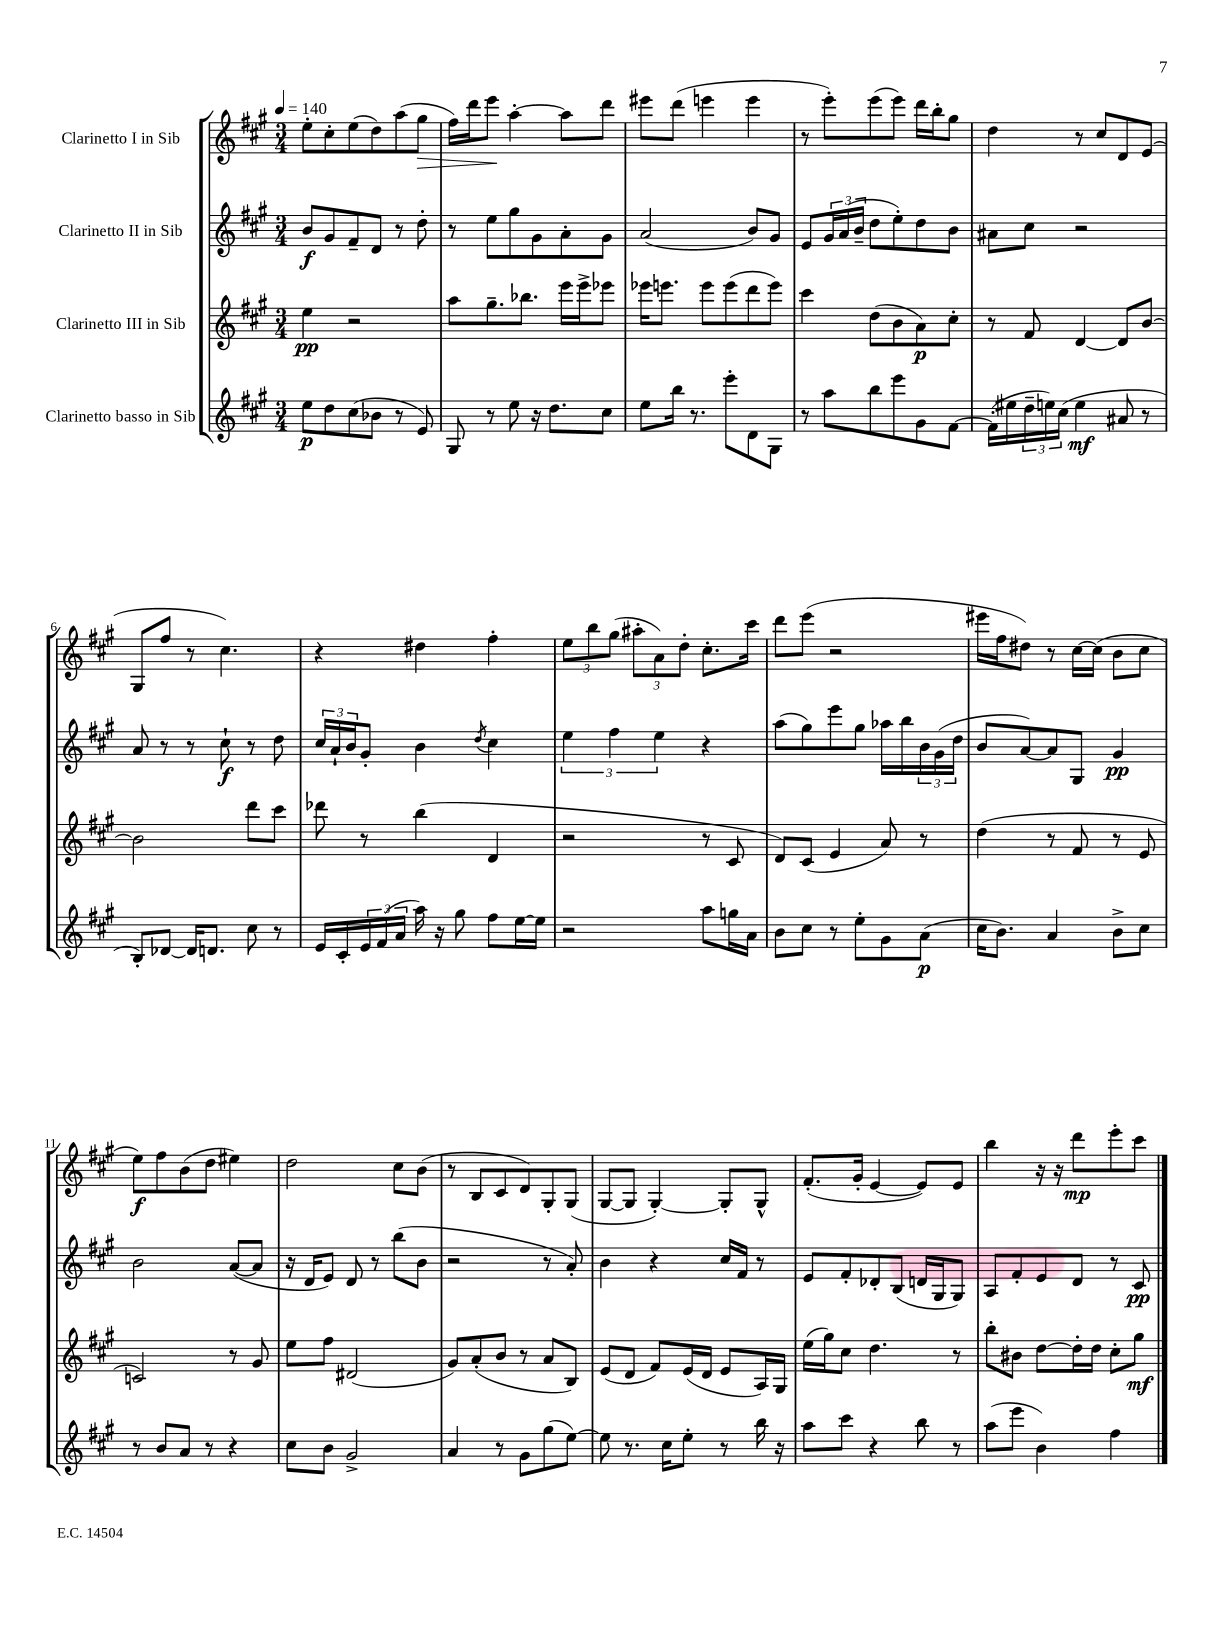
<<
\new StaffGroup <<
\new Staff = "s0" \with { instrumentName = "Clarinetto I in Sib" } {
    \clef treble \key a \major \numericTimeSignature \time 3/4 \tempo 4 = 140
    e''8-. cis''8-. e''8( d''8) a''8( gis''8\> |
    fis''16) d'''16 e'''8\! a''4~-. a''8 d'''8 |
    eis'''8 d'''8( e'''4 e'''4 |
    r8 e'''8-.) e'''8( e'''8) d'''16 b''16-. gis''8 |
    d''4 r8 cis''8 d'8 e'8( |
    gis8 fis''8 r8 cis''4.) |
    r4 dis''4 fis''4-. |
    \tuplet 3/2 { e''8 b''8 gis''8( } \tuplet 3/2 { ais''8-. a'8) d''8-. } cis''8.-. cis'''16 |
    d'''8 e'''8( r2 |
    eis'''16 fis''16 dis''8) r8 cis''16~ cis''16( b'8 cis''8 |
    e''8\f) fis''8 b'8( d''8 eis''4) |
    d''2 cis''8 b'8( |
    r8 b8 cis'8 d'8) gis8-. gis8( |
    gis8~ gis8 gis4~-.) gis8-. gis8-^ |
    fis'8.-.( gis'16-. e'4~ e'8) e'8 |
    b''4 r16 r16 d'''8\mp e'''8-. cis'''8 \bar "|." |
}
\new Staff = "s1" \with { instrumentName = "Clarinetto II in Sib" } {
    \clef treble \key a \major \numericTimeSignature \time 3/4
    b'8\f gis'8 fis'8-- d'8 r8 d''8-. |
    r8 e''8 gis''8 gis'8 a'8-. gis'8 |
    a'2( b'8) gis'8 |
    e'8 \tuplet 3/2 { gis'16 a'16( b'16-- } d''8 e''8-.) d''8 b'8 |
    ais'8 cis''8 r2 |
    a'8 r8 r8 cis''8-!\f r8 d''8 |
    \tuplet 3/2 { cis''16 a'16-! b'16 } gis'8-. b'4 \acciaccatura { d''8 } cis''4 |
    \tuplet 3/2 { e''4 fis''4 e''4 } r4 |
    a''8( gis''8) e'''8 gis''8 aes''16 b''16 \tuplet 3/2 { b'16 gis'16( d''16 } |
    b'8 a'8~) a'8 gis8 gis'4\pp |
    b'2 a'8~( a'8 |
    r16 d'16 e'8) d'8 r8 b''8( b'8 |
    r2 r8 a'8-.) |
    b'4 r4 cis''16 fis'16 r8 |
    e'8 fis'8-. des'8-. b8( d'16 gis16 gis8) |
    a8 fis'8-. e'8 d'8 r8 cis'8\pp \bar "|." |
}
\new Staff = "s2" \with { instrumentName = "Clarinetto III in Sib" } {
    \clef treble \key a \major \numericTimeSignature \time 3/4
    e''4\pp r2 |
    a''8 gis''8.-- bes''8. e'''16 e'''16-> ees'''8 |
    ees'''16 e'''8. e'''8 e'''8( d'''8 e'''8) |
    cis'''4 d''8( b'8 a'8\p) cis''8-. |
    r8 fis'8 d'4~ d'8 b'8~ |
    b'2 d'''8 cis'''8 |
    des'''8 r8 b''4( d'4 |
    r2 r8 cis'8 |
    d'8) cis'8( e'4 a'8) r8 |
    d''4( r8 fis'8 r8 e'8 |
    c'2) r8 gis'8 |
    e''8 fis''8 dis'2( |
    gis'8) a'8-.( b'8 r8 a'8 b8) |
    e'8( d'8 fis'8) e'16( d'16 e'8 a16) gis16 |
    e''16( gis''16) cis''8 d''4. r8 |
    b''8-. bis'8 d''8~ d''16-. d''16 cis''8-. gis''8\mf \bar "|." |
}
\new Staff = "s3" \with { instrumentName = "Clarinetto basso in Sib" } {
    \clef treble \key a \major \numericTimeSignature \time 3/4
    e''8\p d''8 cis''8( bes'8 r8 e'8) |
    gis8 r8 e''8 r16 d''8. cis''8 |
    e''8 b''16 r8. e'''8-. d'8 gis8 |
    r8 a''8 b''8 e'''8 gis'8 fis'8~ |
    fis'16-.( eis''16 \tuplet 3/2 { d''16-- e''16) cis''16( } e''4\mf ais'8 r8 |
    b8-.) des'8~ des'16 d'8. cis''8 r8 |
    e'16 cis'16-. \tuplet 3/2 { e'16 fis'16( a'16 } a''16) r16 gis''8 fis''8 e''16~ e''16 |
    r2 a''8 g''16 a'16 |
    b'8 cis''8 r8 e''8-. gis'8 a'8\p( |
    cis''16 b'8.) a'4 b'8-> cis''8 |
    r8 b'8 a'8 r8 r4 |
    cis''8 b'8 gis'2-> |
    a'4 r8 gis'8 gis''8( e''8~) |
    e''8 r8. cis''16 e''8-. r8 b''16 r16 |
    a''8 cis'''8 r4 b''8 r8 |
    a''8( e'''8 b'4) fis''4 \bar "|." |
}
>>
>>
